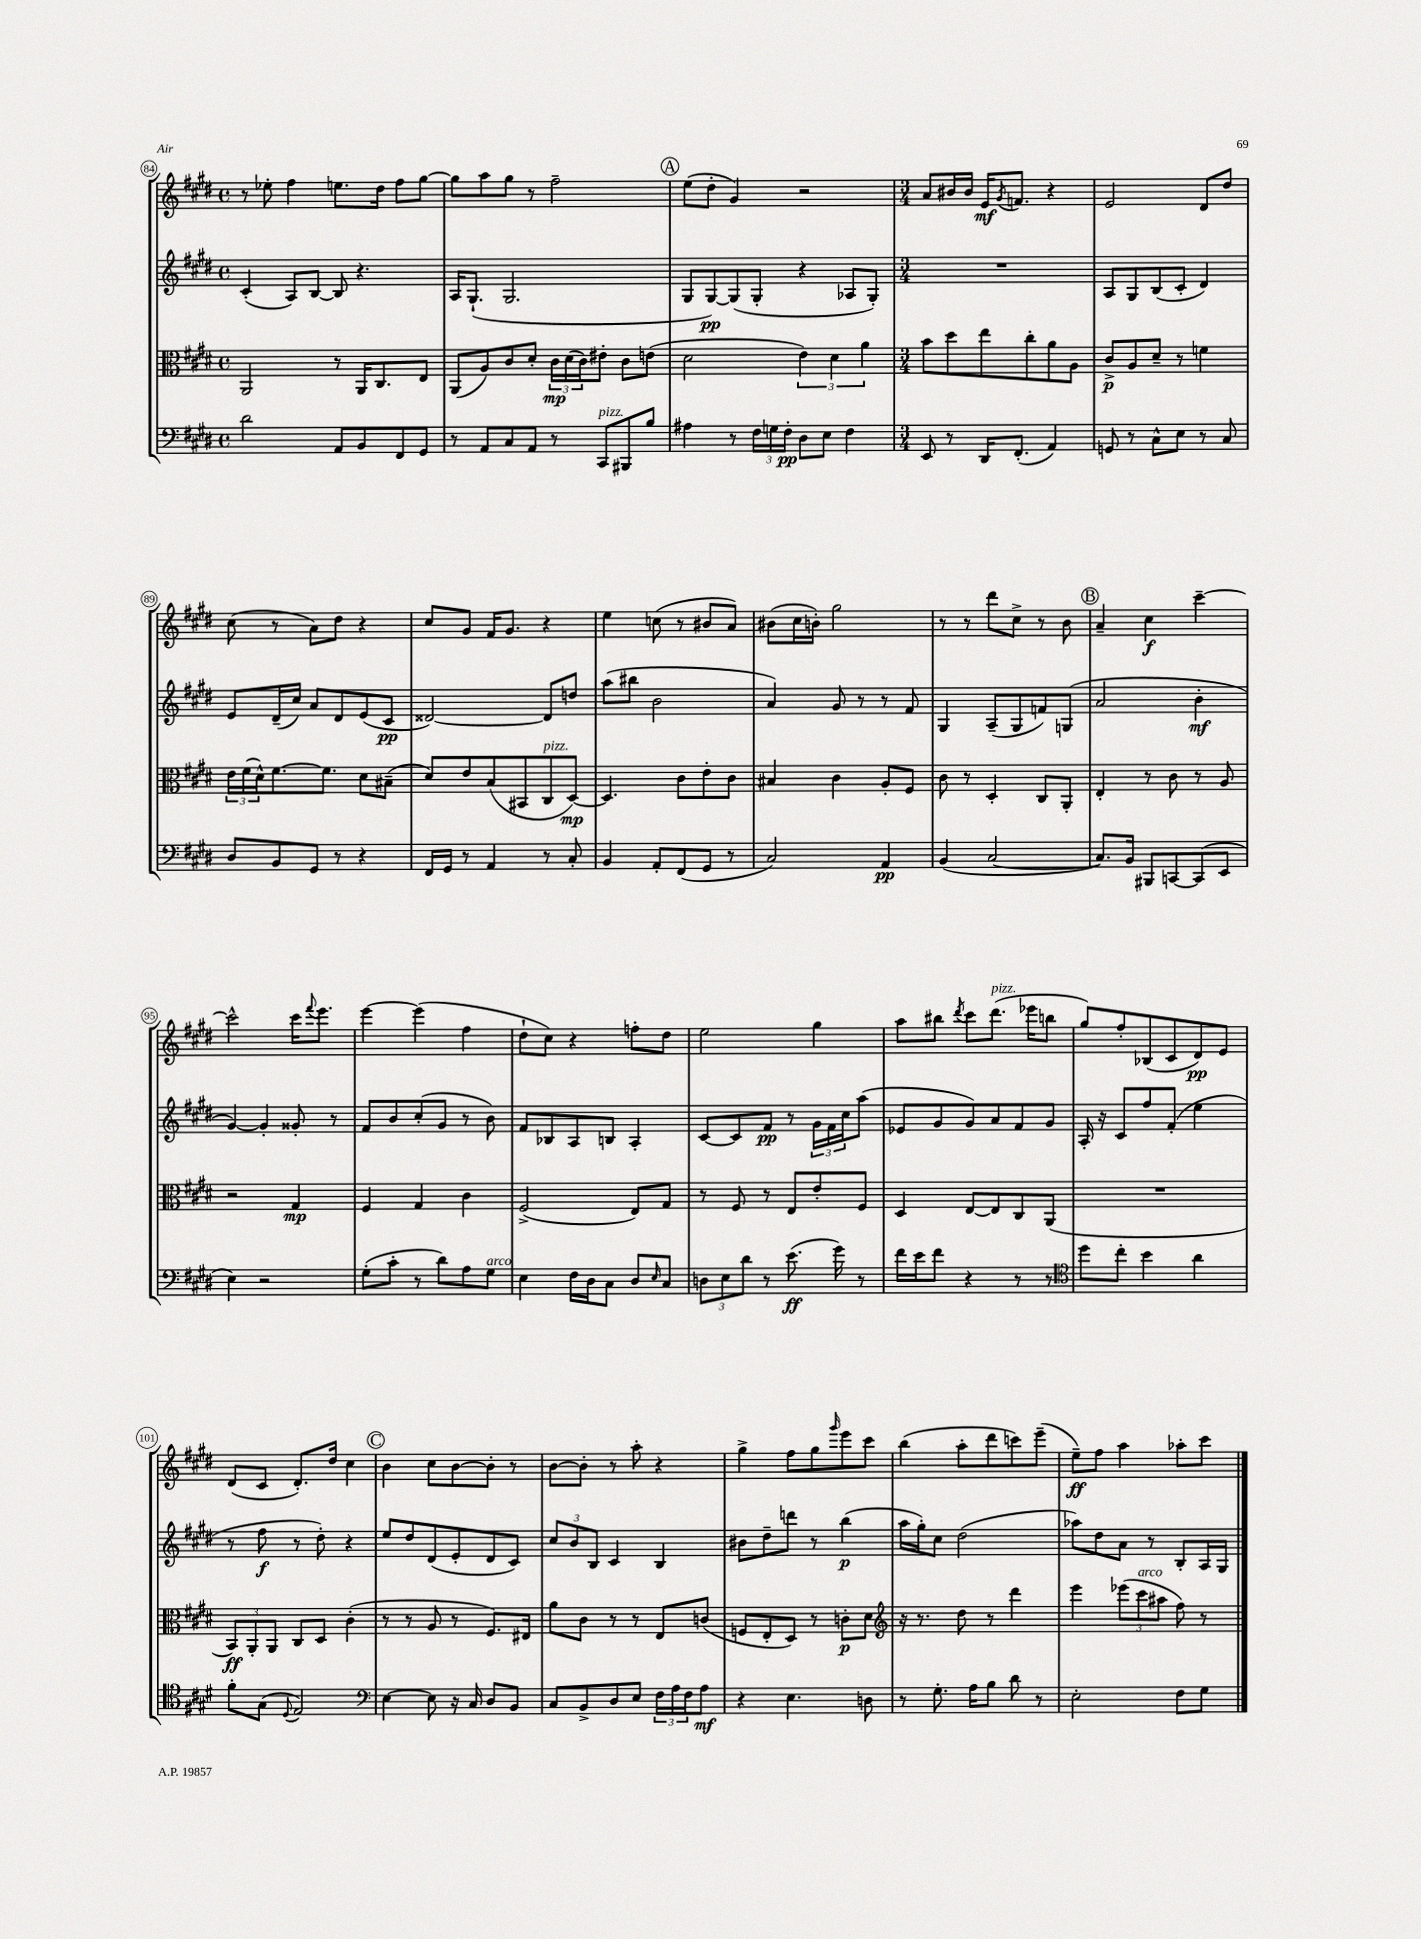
<<
\new StaffGroup <<
\new Staff = "s0" {
    \clef treble \key e \major \defaultTimeSignature \time 4/4
    r8 ees''8-. fis''4 e''8. dis''16 fis''8 gis''8~ |
    gis''8 a''8 gis''8 r8 fis''2-- |
    \mark \markup { \circle "A" } e''8( dis''8-. gis'4) r2 |
    \numericTimeSignature \time 3/4 a'8 bis'16 bis'16 e'16\mf \acciaccatura { gis'8 } f'8. r4 |
    e'2 dis'8 dis''8 |
    cis''8( r8 a'8) dis''8 r4 |
    cis''8 gis'8 fis'16 gis'8. r4 |
    e''4 c''8( r8 bis'8 a'8) |
    bis'8( cis''16 b'16-.) gis''2 |
    r8 r8 dis'''8 cis''8-> r8 b'8 |
    \mark \markup { \circle "B" } a'4-- cis''4\f cis'''4~-- |
    cis'''2-^ cis'''16 \appoggiatura { fis'''8 } e'''8. |
    e'''4~ e'''4( fis''4 |
    dis''8-! cis''8) r4 f''8-. dis''8 |
    e''2 gis''4 |
    a''8 bis''8 \acciaccatura { dis'''8 } cis'''8 dis'''8.^\markup { \italic "pizz." }( ees'''16 b''8 |
    gis''8) fis''8-. bes8( cis'8 dis'8\pp) e'8 |
    dis'8( cis'8 dis'8.-.) dis''16 cis''4 |
    \mark \markup { \circle "C" } b'4 cis''8 b'8~ b'8-. r8 |
    b'8~ b'8-. r8 a''8-. r4 |
    gis''4-> fis''8 gis''8 \grace { gis'''16 } e'''8 cis'''8 |
    b''4( a''8-. dis'''8 c'''8) e'''8--( |
    e''8--\ff) fis''8 a''4 aes''8-. cis'''8 \bar "|." |
}
\new Staff = "s1" {
    \clef treble \key e \major \defaultTimeSignature \time 4/4
    cis'4-.( a8) b8~ b8 r4. |
    a16 gis8.-!( gis2. |
    \mark \markup { \circle "A" } gis8 gis8~\pp) gis8( gis8-. r4 aes8 gis8-.) |
    \numericTimeSignature \time 3/4 R2. |
    a8 gis8 b8( cis'8-. dis'4) |
    e'8 dis'16--( cis''16) a'8 dis'8 e'8( cis'8\pp |
    disis'2~) disis'8 d''8 |
    a''8( bis''8 b'2 |
    a'4) gis'8 r8 r8 fis'8 |
    gis4 a8--( gis8 f'8) g8( |
    \mark \markup { \circle "B" } a'2 b'4-.\mf |
    gis'4~) gis'4-. gisis'8-. r8 |
    fis'8 b'8 cis''8-.( gis'8 r8 b'8) |
    fis'8 bes8 a8 b8 a4-. |
    cis'8~ cis'8 fis'8\pp r8 \tuplet 3/2 { gis'16 fis'16 cis''16 } a''8( |
    ees'8 gis'8 gis'8) a'8 fis'8 gis'8 |
    a16-. r16 cis'8 fis''8 fis'8-.( e''4 |
    r8 fis''8\f r8 dis''8-.) r4 |
    \mark \markup { \circle "C" } e''8 dis''8 dis'8( e'8-. dis'8 cis'8) |
    \tuplet 3/2 { cis''8 b'8 b8 } cis'4 b4 |
    bis'8 dis''8-- d'''8 r8 b''4\p( |
    a''16 gis''16-.) cis''8 dis''2( |
    aes''8) dis''8 a'8 r8 b8-. a16 gis16 \bar "|." |
}
\new Staff = "s2" {
    \clef alto \key e \major \defaultTimeSignature \time 4/4
    a,2 r8 a,16 cis8. e8 |
    a,8( a8) cis'8 dis'8-. \tuplet 3/2 { cis'16\mp dis'16( cis'16) } eis'8-. cis'8 e'8( |
    \mark \markup { \circle "A" } dis'2 \tuplet 3/2 { e'4) dis'4 a'4 } |
    \numericTimeSignature \time 3/4 b'8 dis''8 e''8 cis''8-. a'8 a8 |
    cis'8->\p a8 dis'8-- r8 f'4 |
    \tuplet 3/2 { e'16 fis'16( dis'16-^) } fis'8.~ fis'8. dis'8 bis8--( |
    dis'8) e'8 b8( bis,8 cis8^\markup { \italic "pizz." } dis8~\mp) |
    dis4. cis'8 e'8-. cis'8 |
    bis4 cis'4 a8-. fis8 |
    cis'8 r8 dis4-. cis8 a,8-. |
    \mark \markup { \circle "B" } e4-. r8 cis'8 r8 a8 |
    r2 gis4\mp |
    fis4 gis4 cis'4 |
    fis2->( e8) gis8 |
    r8 fis8 r8 e8 e'8-. fis8 |
    dis4 e8~ e8 cis8 a,8( |
    R2. |
    \tuplet 3/2 { b,8\ff) a,8-. a,8 } cis8 dis8 cis'4-.( |
    \mark \markup { \circle "C" } r8 r8 a8 r8 fis8.) eis16 |
    a'8 cis'8 r8 r8 e8 c'8( |
    f8 e8-. dis8) r8 c'8-.\p dis'8 |
    \clef treble r16 r8. dis''8 r8 dis'''4 |
    e'''4 \tuplet 3/2 { ees'''8( cis'''8^\markup { \italic "arco" } ais''8 } fis''8) r8 \bar "|." |
}
\new Staff = "s3" {
    \clef bass \key e \major \defaultTimeSignature \time 4/4
    dis'2 a,8 b,8 fis,8 gis,8 |
    r8 a,8 cis8 a,8 r8 cis,8^\markup { \italic "pizz." } bis,,8 b8 |
    \mark \markup { \circle "A" } ais4 r8 \tuplet 3/2 { fis16 g16 fis16-.\pp } dis8 e8 fis4 |
    \numericTimeSignature \time 3/4 e,8 r8 dis,16 fis,8.-.( a,4) |
    g,8 r8 cis8-^ e8 r8 cis8 |
    dis8 b,8 gis,8 r8 r4 |
    fis,16 gis,16 r8 a,4 r8 cis8-. |
    b,4 a,8-. fis,8( gis,8 r8 |
    cis2) a,4\pp |
    b,4( cis2~ |
    \mark \markup { \circle "B" } cis8.) b,16 bis,,8 c,8~ c,8( e,8 |
    e4) r2 |
    gis8-.( cis'8-. r8 dis'8) a8 gis8^\markup { \italic "arco" } |
    e4 fis16 dis16 cis8 dis8 \grace { e16 } cis8 |
    \tuplet 3/2 { d8 e8 dis'8 } r8 e'8.\ff( gis'16) r8 |
    fis'16 e'16 fis'8 r4 r8 r8 |
    \clef tenor dis''8 cis''8-. b'4 a'4 |
    fis'8-. gis8( \appoggiatura { dis8 } e2) |
    \mark \markup { \circle "C" } \clef bass e4~ e8 r16 cis16 dis8 b,8 |
    cis8 b,8-> dis8 e8 \tuplet 3/2 { fis16 a16 fis16 } a8\mf |
    r4 e4. d8 |
    r8 gis8.-. a16 b8 dis'8 r8 |
    e2-. fis8 gis8 \bar "|." |
}
>>
>>
\layout { \context { \Score currentBarNumber = #84 \override BarNumber.stencil = #(make-stencil-circler 0.1 0.3 ly:text-interface::print) } }
